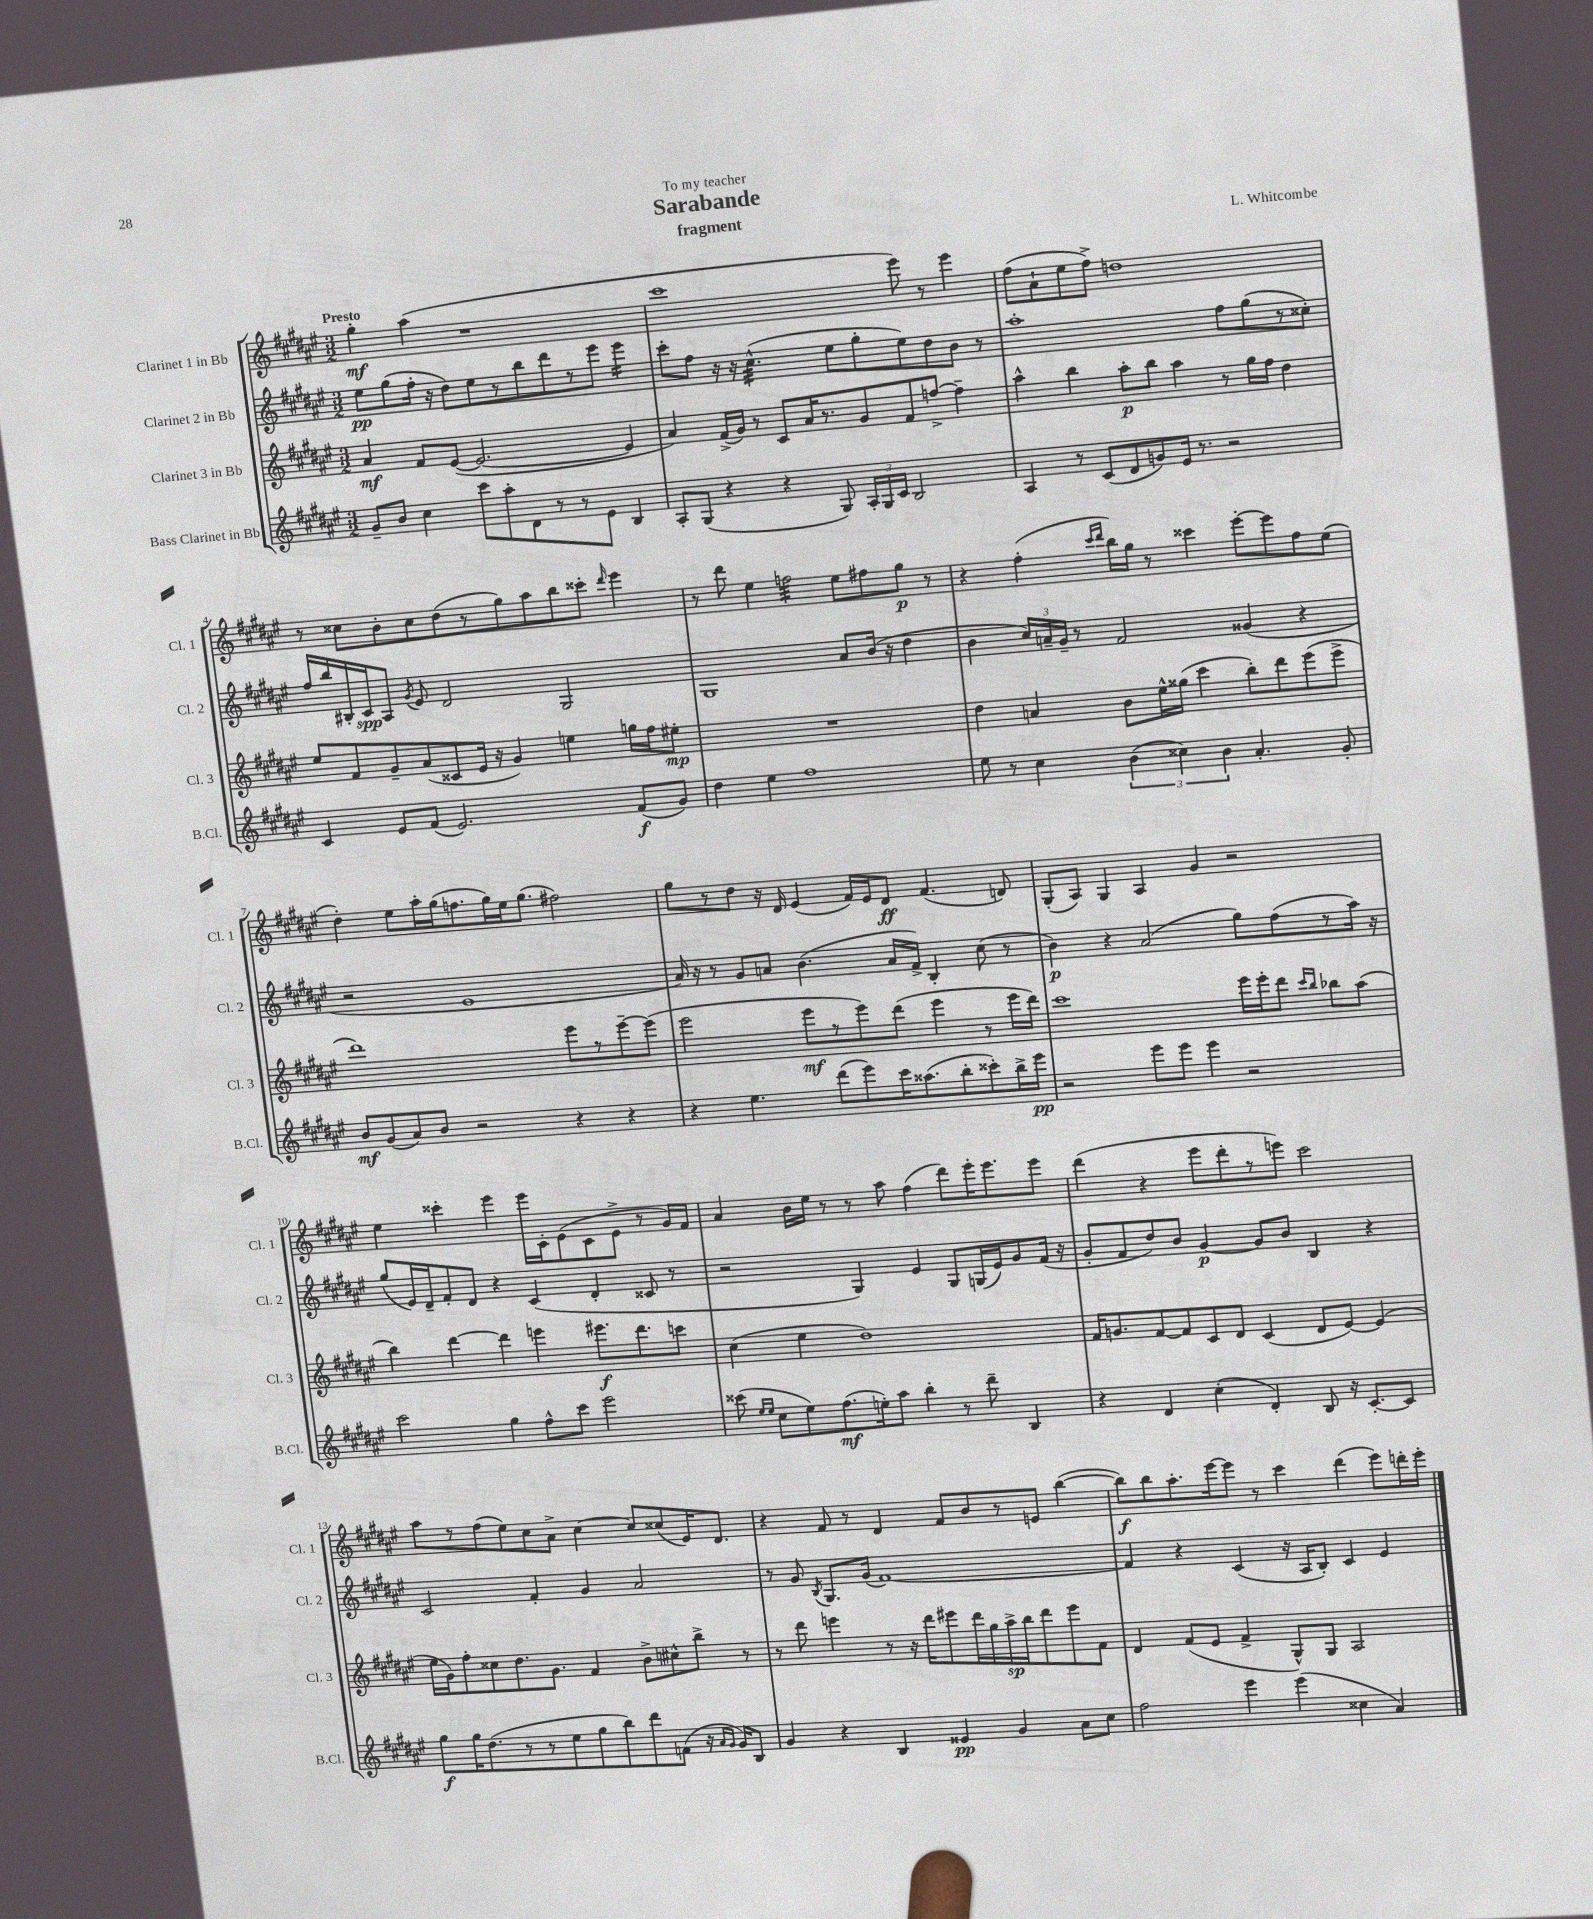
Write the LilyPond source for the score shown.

\header { title = "Sarabande" composer = "L. Whitcombe" subtitle = "fragment" dedication = "To my teacher" }
<<
\new StaffGroup <<
\new Staff = "s0" \with { instrumentName = "Clarinet 1 in Bb" shortInstrumentName = "Cl. 1" } {
    \clef treble \key fis \major \numericTimeSignature \time 3/2 \tempo "Presto"
    \autoBeamOff gis''4-.\mf ais''4( r1 |
    cis'''1 eis'''8) r8 eis'''4 |
    fis''8[( ais'8-! eis''8 fis''8]->) d''1 |
    r8 cisis''8[ b'8-. cisis''8 dis''8( r8 gis''8) ais''8 b''8 cisis'''8]-. \grace { dis'''16 } eis'''4 |
    r8 dis'''8 eis''4 f''2:32 eis''8[ fis''8 gis''8]\p r8 |
    r4 fis''4-.( \grace { cis'''16[ dis'''16] } b''16[) gis''16] r8 cisis'''4 eis'''8[~-. eis'''8 fis''8 eis''8]( |
    dis''4-.) eis''8[ ais''16-. gis''16( f''8. gis''16) eis''16 gis''8.]( fis''2) |
    gis''8[ r8 dis''8] r16 dis'16 eis'4( fis'16[) eis'16 dis'8]\ff fis'4.( d'8) |
    gis8[-.( ais8]) gis4 ais4 gis'4 r2 |
    eis''4 cisis'''4-. eis'''4 eis'''16[ cis'16-. eis'8( cis'8 eis'8]-> r8 gis'16[) fis'16] |
    ais'4 b'16[ eis''16] r8 r8 ais''8 fis''4( dis'''8[) eis'''16-. eis'''8. eis'''8] |
    dis'''4( r4 eis'''8[ dis'''8-. r8 e'''8]) cis'''2 |
    ais''8[ r8 fis''8( eis''8) cis''8 ais'8]-> cis''4~ cis''8[ cisis''8( eis'16) dis'8.] |
    r4 fis'8 r8 dis'4 fis'8[ b'8 r8 e'8] b''4~( |
    b''8[\f) b''8 ais''8.-. eis'''16~ eis'''8] r8 cis'''4 dis'''4( eis'''8[) d'''16-. eis'''16]-. \bar "|." |
}
\new Staff = "s1" \with { instrumentName = "Clarinet 2 in Bb" shortInstrumentName = "Cl. 2" } {
    \clef treble \key fis \major \numericTimeSignature \time 3/2
    \autoBeamOff eis''8[\pp gis''8( fis''16]-. r16 dis''8[) eis''8 r8 b''8 dis'''8 r8 eis'''8] eis'''4:16 |
    cis'''8[-. fis''8] r16 r16 cis''4.:32-^( eis''8[ gis''8-. eis''8) dis''8 b'8] r8 |
    ais''1-. fis''8[ gis''8( r8 cisis''8]-.) |
    fis''16[ b''16 bis16-. cis'16\spp ais8] \acciaccatura { gis'8 } eis'8 dis'2 gis2 |
    gis1 ais'8[ b'16]( r16 dis''4 |
    b'4 \tuplet 3/2 { cis''16[) a'16-- gis'16]-- } r8 fis'2 gisis'4( r4 |
    r2 eis'1 |
    ais'16) r16 r8 gis'8[ a'8] b'4.( a'16[ fis'16]->) b4-. cis''8( r8 |
    b'4\p) r4 ais'2( gis''8[) fis''8( r8 ais''16]) r16 |
    gis''8[( eis'16) dis'16-- fis'8-. dis'8] r4 cis'4( dis'4-. cisis'8 r8 |
    r2 gis4) eis'4 gis8[ g16( eis'16) gis'8 fis'16]( r16 |
    gis'8[-. fis'8 dis''8) b'8] gis'4~\p gis'8[ b'8] b4 r4 |
    cis'2 fis'4-. gis'4 ais'2 |
    r8 gis'8 \acciaccatura { b8 } gis8.[ gis'16]( fis'1~) |
    fis'4 r4 cis'4( r16 ais16[ b8]-.) cis'4 eis'4 \bar "|." |
}
\new Staff = "s2" \with { instrumentName = "Clarinet 3 in Bb" shortInstrumentName = "Cl. 3" } {
    \clef treble \key fis \major \numericTimeSignature \time 3/2
    \autoBeamOff ais'4\mf fis'8[ eis'8]~( eis'2.~ eis'4 |
    ais'4) fis'16[->( gis'16]) r8 cis'8[ ais'16 r8. gis'8 fis'8 f''8]~-> f''4-- |
    ais''4-^ b''4 ais''8[-.\p b''8] ais''4 r8 gis''16[ fis''16] dis''4 |
    eis''8[ fis'8 gis'8-- ais'8( cisis'8 eis'16] r16 gis'4) e''4 g''16[ fis''16 eis''8]-.\mp |
    R1. |
    dis''4 a'4 b'8[ eis''16-^ gisis''16]( cis'''4 b''8[-.) dis'''8 eis'''8( eis'''8]-> |
    dis'''1) eis'''8[ r8 eis'''8~-- eis'''8]( |
    eis'''2 eis'''8[\mf r8 eis'''8) dis'''8]( eis'''4 r8 eis'''16[ dis'''16]) |
    cis'''1 eis'''16[ eis'''16-. dis'''8] \grace { cis'''16[ b''16] } bes''8[ ais''8]( |
    b''4) dis'''4~ dis'''4 e'''4 eis'''8.[\f dis'''8. c'''8] |
    cis''4( eis''4 dis''1) |
    fis'16[ g'8. fis'8~ fis'8 cis'8 dis'8] cis'4( dis'8[ eis'8]~) eis'4( |
    eis''16[ gis'16) fis''8-. cisis''8 dis''8. gis'8.] fis'4 b'8[-> cis''8-^ b''8]-> r8 |
    r8 dis'''8 e'''4 r8 r16 dis'''16[ eis'''8 dis'''16 gis''16 ais''16->\sp b''16 dis'''8 eis'''8 fis'8] |
    dis'4 fis'8[( eis'8] fis'4-> gis8[-^) gis8] ais2 \bar "|." |
}
\new Staff = "s3" \with { instrumentName = "Bass Clarinet in Bb" shortInstrumentName = "B.Cl." } {
    \clef treble \key fis \major \numericTimeSignature \time 3/2
    \autoBeamOff gis'8[-- b'8] cis''4 cis'''8[ ais''8-. dis'8 r8 r8 eis'8] b4 |
    ais8[-. gis8]( r4 r4 gis8) \tuplet 3/2 { ais16[-. gis16 cis'16] } b2 |
    ais4 r8 cis'8[( dis'8 g'8) eis'16] r8. r2 |
    cis'4 eis'8[ fis'8]( eis'2.) fis'8[\f( gis'8]) |
    dis''4 eis''4 fis''1 |
    eis''8 r8 cis''4 \tuplet 3/2 { b'4( cisis''4) b'4 } ais'4.-. gis'8-. |
    b'8[\mf gis'8( ais'8) b'8] r2 r4 r4 |
    r4 eis''4. dis'''8[( eis'''8) cis'''16 aisis''8.( b''8-. cisis'''8-.) b''16-> eis'''16]\pp |
    r2 eis'''8[ eis'''8] eis'''4 r2 |
    cis'''2 gis''4 fis''8[-^ cis'''8] eis'''2 |
    cisis'''8( \grace { eis''16[ eis''16] } cis''8[ eis''8) fis''8.\mf( e''16-.) ais''8] b''4-. r8 dis'''8-- b4 |
    r4 dis'4 cis''4-.( dis'4-.) b8 r16 cis'8.[~-. cis'8] |
    gis''8[\f gis''16 dis''8.( r8 r8 eis''8 gis''8 b''8) dis'''8 f'8]( r16 \grace { ais'16[ gis'16] } gis'16[) b8] |
    gis'4 r4 b4 eisis'4\pp gis'4 ais'8[ cis''8] |
    fis''2 eis'''4 eis'''4( cisis''4 ais'4) \bar "|." |
}
>>
>>
